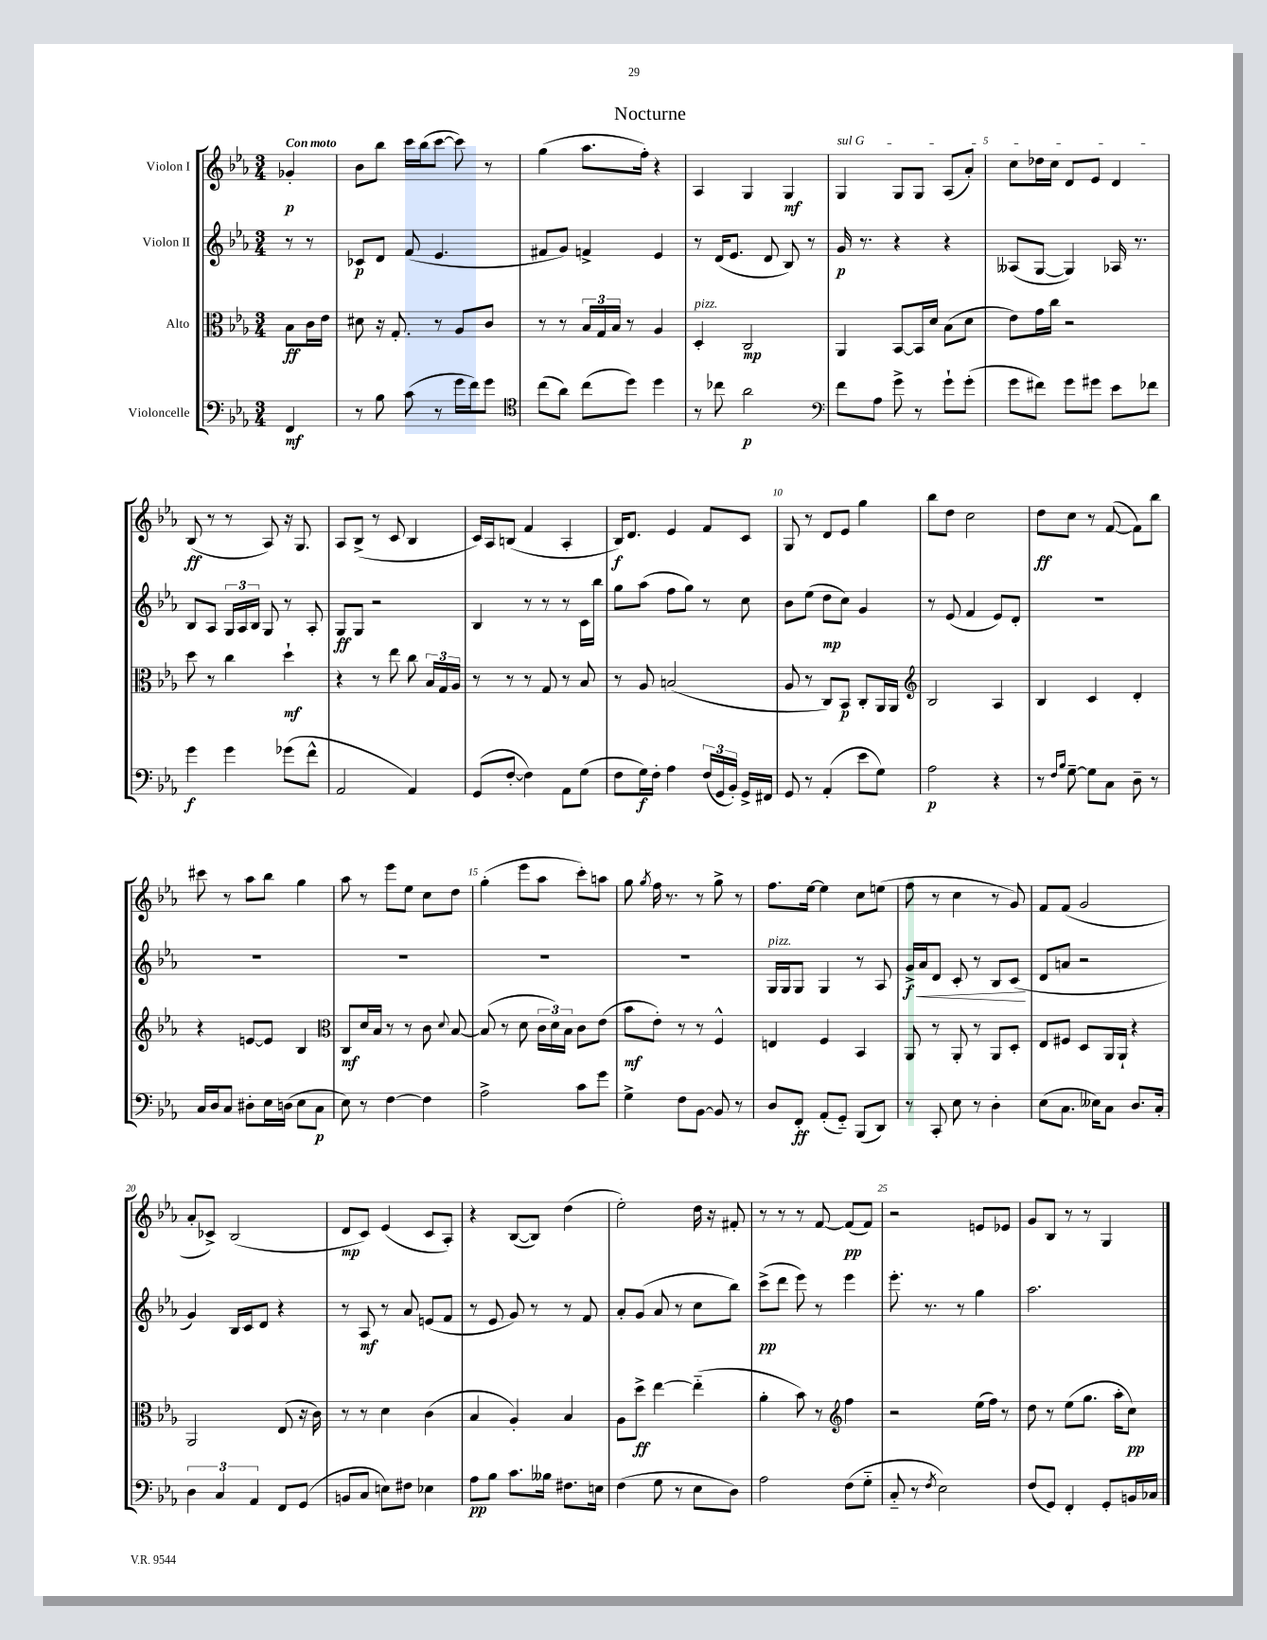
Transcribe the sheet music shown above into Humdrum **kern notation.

**kern	**kern	**kern	**kern
*staff4	*staff3	*staff2	*staff1
*clefF4	*clefC3	*clefG2	*clefG2
*k[b-e-a-]	*k[b-e-a-]	*k[b-e-a-]	*k[b-e-a-]
*M3/4	*M3/4	*M3/4	*M3/4
4FF/	8B-\L	8r	4g-'/
.	16c\L	8r	.
.	16e-\JJ	.	.
=	=	=	=
8r	8d#\	8c-/L	8b-\L
8B-\	16r	8d/J	8bb-\J
.	8.G'/	.	.
(8c\	.	(8f/	16ccc\LL
.	.	.	(16bb-\J
8r	8r	4.e-/	[8ccc\J
16g\LL	8A-/L	.	8ccc\])
16f\J)	.	.	.
8g\J	8c/J	.	8r
=	=	=	=
*clefC4	*	*	*
(8cc\L	8r	8f#/L	(4gg\
8a-\J)	8r	8g/J)	.
(8cc\L	24B-/LL	4f^/	8.aa-\L
.	24G/	.	.
.	24B-/JJ	.	.
8dd\J)	8r	.	.
.	.	.	16ff'\Jk)
4dd\	4A-/	4e-/	4r
=	=	=	=
8r	4D'/	8r	4A-/
8cc-\	.	(16d/LK	.
.	.	8.e-/J	.
2a-\	2C/	.	4G/
.	.	8d/	.
.	.	8B-/)	4G/
.	.	8r	.
=	=	=	=
*clefF4	*	*	*
8f\L	4AA-/	16g/	4G/
.	.	8.r	.
8A-\J	.	.	.
8g^\	[8BB-/L	4r	8G/L
8r	16BB-/]L	.	8G/J
.	16d/JJ	.	.
8g`\L	(8B-\L	4r	(8A-/L
(8g'\J	8d\J	.	8a-'/J)
=	=	=	=
8g\L	8e-\L)	(8A--/L	8cc\L
8f#\J)	16g\L	[8G/J	16dd-\L
.	16cc\JJ	.	16cc\JJ
8g\L	2r	4G/])	8d/L
8g#\J	.	.	8e-/J
8e-\L	.	16A-/	4d/
.	.	8.r	.
8f-\J	.	.	.
=	=	=	=
4g\	8dd\	8B-/L	(8B-/
.	8r	8A-/J	8r
4g\	4cc\	24G/LL	8r
.	.	24A-/	.
.	.	24B-/JJ	.
.	.	8G/	8A-/)
(8g-\L	4dd`\	8r	16r
.	.	.	8.G/
8f^^\J	.	8A-'/	.
=	=	=	=
2AA-/	4r	8G/L	8A-/L
.	.	8G/J	(8B-^/J
.	8r	2r	8r
.	8ee-\	.	8c/
4AA-/)	8cc\	.	4B-/
.	24B-/LL	.	.
.	24G/	.	.
.	24A-/JJ	.	.
=	=	=	=
(8GG/L	8r	4B-/	16c/LL)
.	.	.	16A-/J
[8F'/J	8r	.	(8B/J
4F\])	8r	8r	4f/
.	8G/	8r	.
8AA-\L	8r	8r	4A-'/
(8G\J	8B-/	16c\LL	.
.	.	16bb-\JJ	.
=	=	=	=
8F\L	8r	8gg\L	16B-/LK)
.	.	.	8.d/J
16G\L)	8A-/	(8aa-\J	.
16F'\JJ	.	.	.
4A-\	(2B/	8ff\L	4e-/
.	.	8gg\J)	.
(24F/LL	.	8r	8f/L
24GG/	.	.	.
24BB-'/JJ)	.	.	.
16GG^/LL	.	8cc\	8c/J
16FF#/JJ	.	.	.
=	=	=	=
8GG/	8A-/	8b-\L	8G/
8r	8r	(8ee-\J	8r
(4AA-'/	8C/L)	8dd\L	8d/L
.	8BB-/J	8cc\J)	8e-/J
8e-\L	8C'/L	4g/	4gg\
8G\J)	16AA-/L	.	.
.	16AA-/JJ	.	.
=	=	=	=
*	*clefG2	*	*
2A-\	2B-/	8r	8bb-\L
.	.	(8e-/	8dd\J
.	.	4f/	2cc\
4r	4A-/	8e-/L)	.
.	.	8d'/J	.
=	=	=	=
8r	4B-/	2.r	8dd\L
16qqF/LL	.	.	.
16qqB-/JJ	.	.	.
[8G~\	.	.	8cc\J
8G\]L	4c/	.	8r
8C\J	.	.	([8f/
8D~\	4d'/	.	8f\]L)
8r	.	.	8bb-\J
=	=	=	=
16C/LL	4r	2.r	8ccc#\
16D/J	.	.	.
8C/J	.	.	8r
8D#'\L	[8e/L	.	8aa-\L
16E-\L	8e/]J	.	8bb-\J
(16D\JJ	.	.	.
8E-\L	4B-/	.	4gg\
8C\J	.	.	.
=	=	=	=
*	*clefC3	*	*
8E-\)	8C/L	2.r	8aa-\
8r	16d/L	.	8r
.	16B-/JJ	.	.
[4F\	8r	.	8eee-\L
.	8r	.	8ee-\J
4F\]	8c\	.	8cc\L
.	8qqd/	.	.
.	[8B-/	.	8dd\J
=	=	=	=
2A-^\	(8B-/]	2.r	(4gg'\
.	8r	.	.
.	8d\	.	8eee-\L
.	24c\LL	.	8aa-\J
.	24d\)	.	.
.	24B-\JJ	.	.
8c\L	8c\L	.	8ccc'\L)
8g\J	(8e-\J	.	8aa\J
=	=	=	=
4G^\	8b-\L	2.r	8gg\
.	.	.	8qgg/
.	8e-'\J)	.	16ff\
.	.	.	8.r
8F\L	8r	.	.
[8BB-\J	8r	.	8r
8BB-/]	4F^^/	.	8gg^\
8r	.	.	8r
=	=	=	=
8D/L	4E/	16G/LL	8.ff\L
.	.	16G/J	.
8FF'/J	.	8G/J	.
.	.	.	[16ee-\Jk
(8AA-'/L	4F/	4G/	4ee-\]
8GG'~/J)	.	.	.
(8BBB-/L	4BB-/	8r	8cc\L
8DD/J)	.	8A-/	(8ee\J
=	=	=	=
8r	8AA-/	16g^/LL	8ff\
.	.	16a-/J	.
8CC'/	8r	8d/J	8r
8E-\	8AA-'/	8c'/	4cc\
8r	8r	8r	.
4D'\	8AA-/L	8B-/L	8r
.	8D'/J	(8c/J	8g/)
=	=	=	=
(8E-\L	8E-/L	8d/L	8f/L
8.C\J	8F#/J	8a/J	(8f/J
.	8D/L	2r	2g/
16E--\LK)	.	.	.
8C\J	16AA-/L	.	.
.	16AA-`/JJ	.	.
8.D/L	4r	.	.
16C'/Jk	.	.	.
=	=	=	=
6D\	2AA-/	4g/)	8a-'/L
.	.	.	8c-^/J)
6C/	.	.	.
.	.	16B-/LL	(2B-/
.	.	16c/J	.
6AA-/	.	.	.
.	.	8d/J	.
8FF/L	(8E-/	4r	.
(8GG/J	16r	.	.
.	16c\)	.	.
=	=	=	=
8BB/L	8r	8r	8d/L
8C/J	8r	8A-/	8c/J)
8E\L)	4d\	8r	(4e-/
8F#\J	.	8a-/	.
4E-\	(4c\	(8e/L	8c/L
.	.	8f/J	8A-'/J)
=	=	=	=
8A-\L	4B-/	8r	4r
8B-\J	.	8e-/	.
8.c\L	4A-'/)	8g/)	([8B-/L
.	.	8r	8B-/]J)
16B--\Jk	.	.	.
8.F#\L	4B-/	8r	(4dd\
.	.	8f/	.
16E\Jk	.	.	.
=	=	=	=
(4F\	8A-\L	8a-'/L	2ee-'\)
.	8dd^\J	(8g/J	.
8G\	[4ee-\	8a-/	.
8r	.	8r	.
8E-\L	(4ee-'~\]	8cc\L	16dd\
.	.	.	16r
8D\J)	.	8bb-\J)	8f#'/
=	=	=	=
2A-\	4a-'\	(8ccc^\L	8r
.	.	8ddd\J	8r
.	8b-\)	8eee-\)	8r
.	8r	8r	[8f/
*	*clefG2	*	*
(8F\L	4ff\	4eee-\	(8f/]L
8G'~\J	.	.	8f/J)
=	=	=	=
8C'~/	2r	8.eee-'\	2r
8r	.	.	.
.	.	8.r	.
8qF/	.	.	.
2E-\)	.	.	.
.	.	8r	.
.	(16ee-\LL	4gg\	8e/L
.	16ff\JJ)	.	.
.	8r	.	8e-/J
=	=	=	=
(8F/L	8dd\	2.aa-\	8g/L
8GG/J)	8r	.	8B-/J
4FF'/	(8ee-\L	.	8r
.	8.gg\J	.	8r
8GG'/L	.	.	4G/
.	16aa-'\LK	.	.
16BB/L	8cc\J)	.	.
16C-/JJ	.	.	.
==	==	==	==
*-	*-	*-	*-
